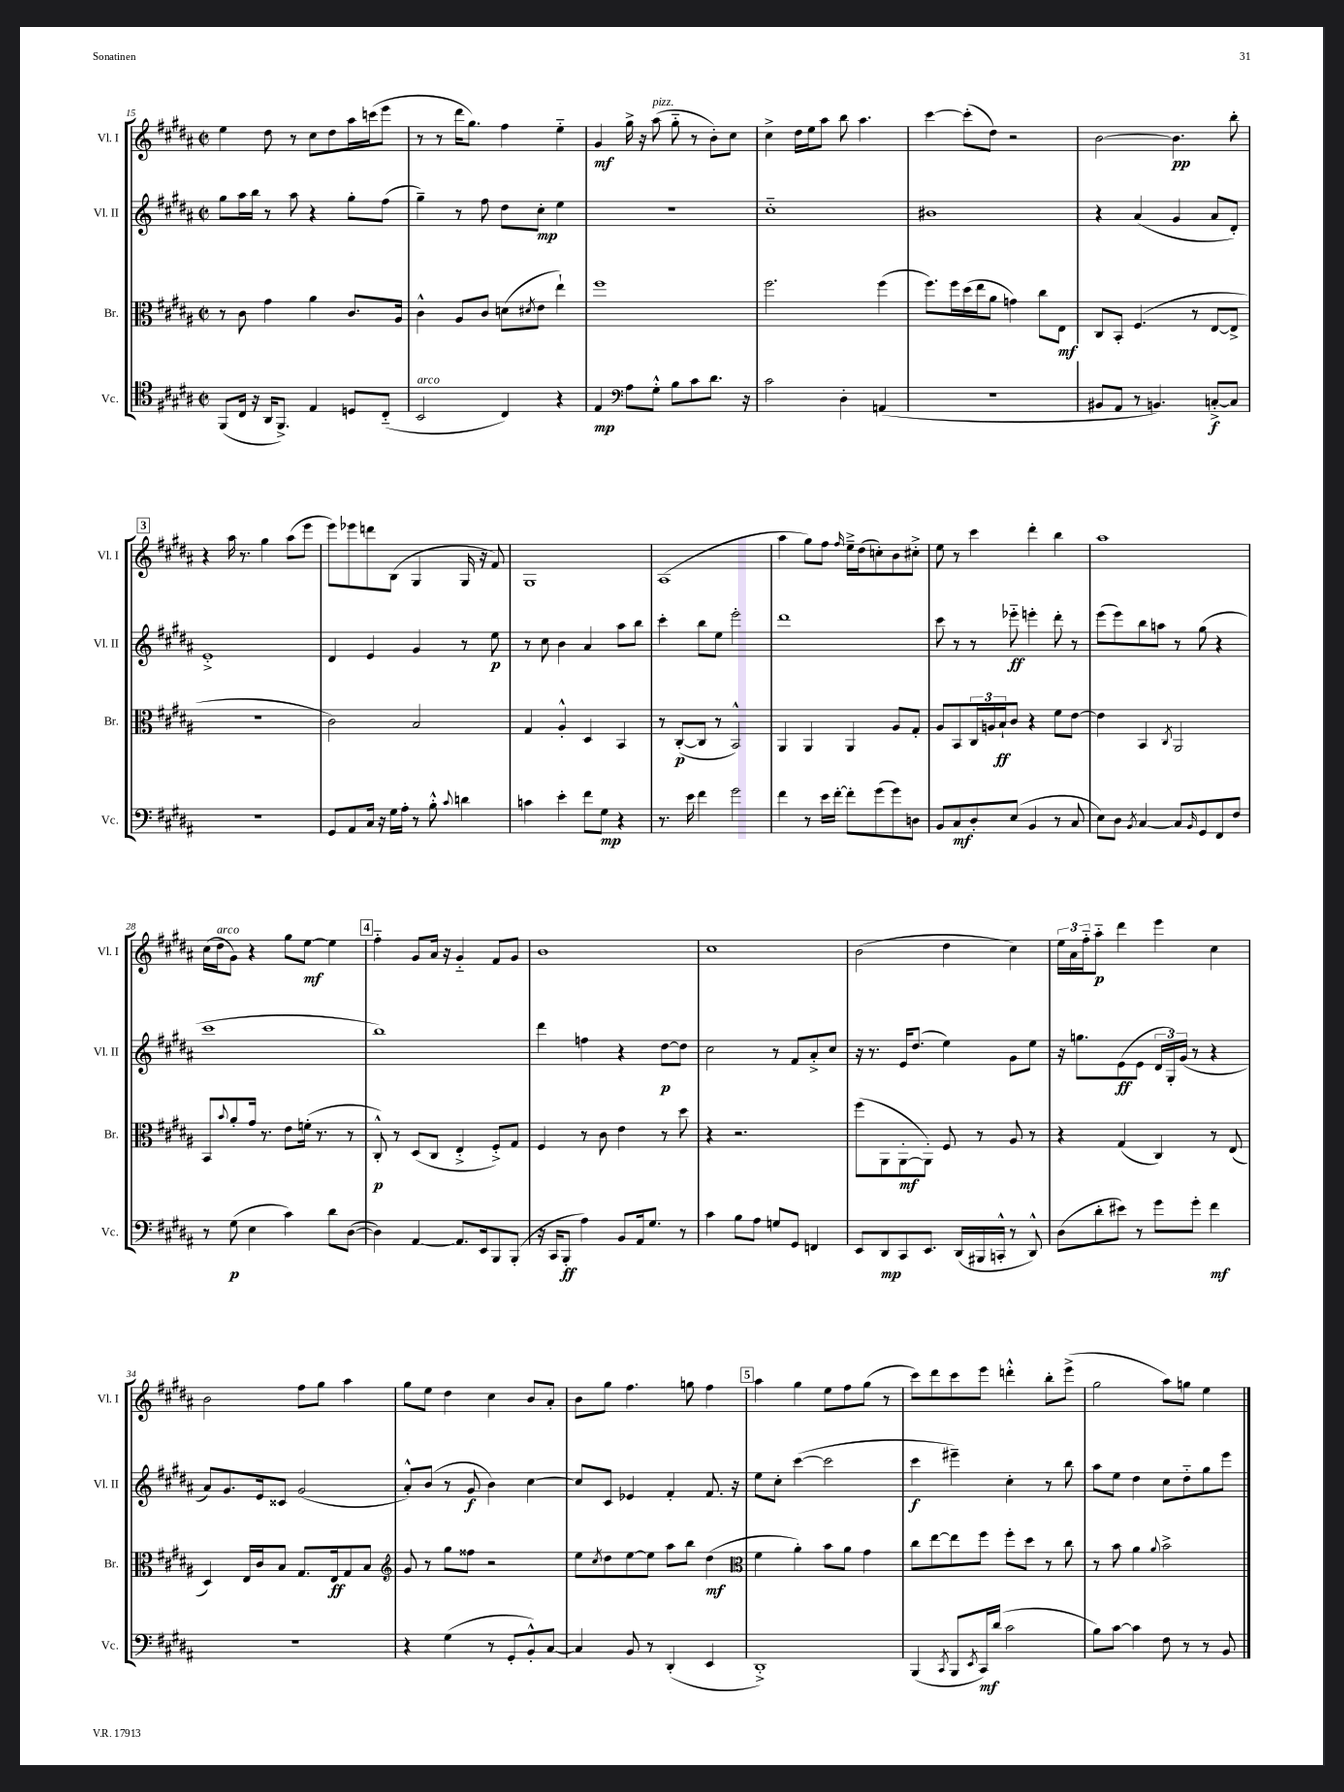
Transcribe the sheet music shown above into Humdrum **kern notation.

**kern	**dynam	**kern	**dynam	**kern	**dynam	**kern	**dynam
*part4	*part4	*part3	*part3	*part2	*part2	*part1	*part1
*staff4	*staff4	*staff3	*staff3	*staff2	*staff2	*staff1	*staff1
*I"Vc.	*	*I"Br.	*	*I"Vl. II	*	*I"Vl. I	*
*I'Vc.	*	*I'Br.	*	*I'Vl. II	*	*I'Vl. I	*
*clefC4	*	*clefC3	*	*clefG2	*	*clefG2	*
*k[f#c#g#d#a#]	*	*k[f#c#g#d#a#]	*	*k[f#c#g#d#a#]	*	*k[f#c#g#d#a#]	*
*M2/2	*	*M2/2	*	*M2/2	*	*M2/2	*
*met(c|)	*	*met(c|)	*	*met(c|)	*	*met(c|)	*
=15	=15	=15	=15	=15	=15	=15	=15
(8FF#/L	.	8r	.	8gg#\L	.	4ee\	.
16C#/Jk	.	8c#\	.	16aa#\L	.	.	.
16r	.	.	.	16bb\JJ	.	.	.
16AA#/KL	.	4g#\	.	8r	.	8dd#\	.
8.FF#^/J)	.	.	.	.	.	.	.
.	.	.	.	8aa#\	.	8r	.
4E/	.	4a#\	.	4r	.	8cc#\L	.
.	.	.	.	.	.	8dd#\	.
8Dn/L	.	8.c#/L	.	8gg#'\L	.	16aa#\L	.
.	.	.	.	.	.	(16cccn\J	.
(8C#/J	.	.	.	(8ff#\J	.	8eee\J	.
.	.	16A#/Jk	.	.	.	.	.
=16	=16	=16	=16	=16	=16	=16	=16
!LO:TX:a:i:t=arco	!	!	!	!	!	!	!
2BB/	.	4c#^^\	.	4gg#~\)	.	8r	.
.	.	.	.	.	.	8r	.
.	.	8A#/L	.	8r	.	16ddd#\KL	.
.	.	.	.	.	.	8.gg#\J)	.
.	.	8c#/J	.	8ff#\	.	.	.
4C#/)	.	(8dn\L	.	8dd#\L	.	4ff#\	.
.	.	8qd#X/	.	.	.	.	.
.	.	8e\J	.	8cc#'\J	mp	.	.
4r	.	4ee`\)	.	4ee\	.	4ee\	.
=17	=17	=17	=17	=17	=17	=17	=17
4E/	mp	1ff#	.	1r	.	4g#/	mf
*clefF4	*	*	*	*	*	*	*
8A#\L	.	.	.	.	.	16gg#^\	.
.	.	.	.	.	.	16r	.
!	!	!	!	!	!	!LO:TX:a:i:t=pizz.	!
8G#'^^\J	.	.	.	.	.	(8aa#\	.
8B\L	.	.	.	.	.	8gg#\	.
8c#\	.	.	.	.	.	8r	.
8.d#\J	.	.	.	.	.	8b'\L)	.
.	.	.	.	.	.	8cc#\J	.
16r	.	.	.	.	.	.	.
=18	=18	=18	=18	=18	=18	=18	=18
2c#\	.	2.ff#\	.	1cc#	.	4cc#^\	.
.	.	.	.	.	.	16dd#\LL	.
.	.	.	.	.	.	16ee\J	.
.	.	.	.	.	.	8aa#\J	.
4D#'\	.	.	.	.	.	8bb\	.
.	.	.	.	.	.	4.aa#\	.
(4AAn/	.	(4ff#\	.	.	.	.	.
=19	=19	=19	=19	=19	=19	=19	=19
1r	.	8.ff#\L)	.	1b#X	.	[4ccc#\	.
.	.	16ff#\L	.	.	.	.	.
.	.	(16dd#\	.	.	.	(8ccc#'\L]	.
.	.	16ee\J	.	.	.	.	.
.	.	8a#\J	.	.	.	8dd#\J)	.
.	.	4gn\)	.	.	.	2r	.
.	.	8cc#\L	.	.	.	.	.
.	.	8E\J	mf	.	.	.	.
=20	=20	=20	=20	=20	=20	=20	=20
8BB#X/L	.	8C#/L	.	4r	.	[2b\	.
8AA#/J	.	8BB'/J	.	.	.	.	.
8r	.	(4.F#/	.	(4a#/	.	.	.
4.BBn/)	.	.	.	.	.	.	.
.	.	.	.	4g#/	.	4.b\]	pp
.	.	8r	.	.	.	.	.
[8Cn'^/L	f	[8E/L	.	8a#/L	.	.	.
8C/J]	.	8E^/J]	.	8d#'/J)	.	8bb'\	.
!!LO:LB:g=z
!!LO:REH:place=s1:t=3
=21	=21	=21	=21	=21	=21	=21	=21
1r	.	1r	.	1e'^	.	4r	.
.	.	.	.	.	.	16aa#\	.
.	.	.	.	.	.	8.r	.
.	.	.	.	.	.	4gg#\	.
.	.	.	.	.	.	(8aa#\L	.
.	.	.	.	.	.	8eee\J	.
=22	=22	=22	=22	=22	=22	=22	=22
8GG#/L	.	2c#\)	.	4d#/	.	8eee\L)	.
8AA#/	.	.	.	.	.	8eee-X\	.
16C#/Jk	.	.	.	4e/	.	8dddn\	.
16r	.	.	.	.	.	.	.
16G#\LL	.	.	.	.	.	(8B\J	.
16A#'\JJ	.	.	.	.	.	.	.
8r	.	2B/	.	4g#/	.	4G#/	.
8B'^^\	.	.	.	.	.	.	.
8qqc#/	.	.	.	.	.	.	.
4dn\	.	.	.	8r	.	16G#/	.
.	.	.	.	.	.	16r	.
.	.	.	.	8ee\	p	8f#/)	.
=23	=23	=23	=23	=23	=23	=23	=23
4cn\	.	4G#/	.	8r	.	1G#	.
.	.	.	.	8cc#\	.	.	.
4e'\	.	4A#'^^/	.	4b\	.	.	.
8f#\L	.	4D#/	.	4a#/	.	.	.
8G#\J	mp	.	.	.	.	.	.
4r	.	4BB/	.	8aa#\L	.	.	.
.	.	.	.	8bb\J	.	.	.
=24	=24	=24	=24	=24	=24	=24	=24
8.r	.	8r	.	4ccc#'\	.	(1A#	.
.	.	([8C#'/L	p	.	.	.	.
16e\	.	.	.	.	.	.	.
4f#\	.	8C#/J]	.	8bb\L	.	.	.
.	.	8r	.	8ee\J	.	.	.
2g#\	.	2BB^^/)	.	2eee'\	.	.	.
=25	=25	=25	=25	=25	=25	=25	=25
4f#\	.	4AA#/	.	1ddd#	.	4aa#\	.
8r	.	4AA#/	.	.	.	8gg#\L)	.
16e\LL	.	.	.	.	.	8ff#\J	.
[16f#'\JJ	.	.	.	.	.	.	.
.	.	.	.	.	.	16qqff#/	.
8f#'\L]	.	4AA#/	.	.	.	16ee~^\LL	.
.	.	.	.	.	.	(16dd#\J	.
(8g#\	.	.	.	.	.	8ccn'\)	.
8g#\)	.	8A#/L	.	.	.	8b\	.
8Dn\J	.	8G#'/J	.	.	.	8cc#X'^\J	.
=26	=26	=26	=26	=26	=26	=26	=26
8BB/L	.	8A#/L	.	8ccc#\	.	8ee\	.
8C#/	mf	8BB/	.	8r	.	8r	.
8D#'/	.	24C#/L	.	8r	.	4ccc#\	.
.	.	24An/	.	.	.	.	.
.	.	24B`/J	ff	.	.	.	.
(8E/J	.	8c#/J	.	8eee-X\	ff	.	.
4BB/	.	4r	.	4eeen'\	.	4ddd#'\	.
8r	.	8f#\L	.	8ddd#'\	.	4bb\	.
8C#/	.	[8e\J	.	8r	.	.	.
=27	=27	=27	=27	=27	=27	=27	=27
8E\L)	.	4e\]	.	(8eee\L	.	1aa#	.
8D#\J	.	.	.	8eee\)	.	.	.
8qBB/	.	.	.	.	.	.	.
[4C#/	.	4BB/	.	8bb\	.	.	.
.	.	.	.	8aan\J	.	.	.
.	.	8qC#/	.	.	.	.	.
8C#/L]	.	2AA#/	.	8r	.	.	.
16qqBB/	.	.	.	.	.	.	.
8GG#/	.	.	.	(8gg#\	.	.	.
8FF#/	.	.	.	4r	.	.	.
8F#/J	.	.	.	.	.	.	.
!!LO:LB:g=z
=28	=28	=28	=28	=28	=28	=28	=28
8r	.	8BB/L	.	1ccc#	.	(16cc#\LL	.
!	!	!	!	!	!	!LO:TX:a:i:t=arco	!
.	.	.	.	.	.	16dd#\J	.
.	.	8qqb/	.	.	.	.	.
(8G#\	p	8a#'/	.	.	.	8g#\J)	.
4E\	.	16g#/Jk	.	.	.	4r	.
.	.	8.r	.	.	.	.	.
4c#\)	.	8e\L	.	.	.	8gg#\L	.
.	.	(16fn'\Jk	.	.	.	[8ee\J	mf
.	.	8.r	.	.	.	.	.
8d#\L	.	.	.	.	.	4ee\]	.
([8D#\J	.	8r	.	.	.	.	.
!!LO:REH:place=s1:t=4
=29	=29	=29	=29	=29	=29	=29	=29
4D#\])	.	8C#'^^/)	p	1bb)	.	4ff#\	.
.	.	8r	.	.	.	.	.
[4AA#/	.	(8D#/L	.	.	.	8g#/L	.
.	.	8C#/J	.	.	.	16a#/Jk	.
.	.	.	.	.	.	16r	.
8.AA#/L]	.	4E'^/	.	.	.	4g#/	.
16EE/k	.	.	.	.	.	.	.
8BBB/	.	8F#'^/L)	.	.	.	8f#/L	.
(8BBB'/J	.	8G#/J	.	.	.	8g#/J	.
=30	=30	=30	=30	=30	=30	=30	=30
16r	.	4F#/	.	4ddd#\	.	1b	.
16CC#/KL	.	.	.	.	.	.	.
8BBB'/J	ff	.	.	.	.	.	.
4A#\)	.	8r	.	4ffn\	.	.	.
.	.	8c#\	.	.	.	.	.
8BB/L	.	4e\	.	4r	.	.	.
16AA#/k	.	.	.	.	.	.	.
8.G#/J	.	.	.	.	.	.	.
.	.	8r	.	[8dd#\L	p	.	.
8r	.	8dd#\	.	8dd#\J]	.	.	.
=31	=31	=31	=31	=31	=31	=31	=31
4c#\	.	4r	.	2cc#\	.	1cc#	.
8B\L	.	2.r	.	.	.	.	.
8A#\J	.	.	.	.	.	.	.
8Gn/L	.	.	.	8r	.	.	.
8GG#/J	.	.	.	8f#/L	.	.	.
4FFn/	.	.	.	8a#'^/	.	.	.
.	.	.	.	8cc#/J	.	.	.
=32	=32	=32	=32	=32	=32	=32	=32
8EE/L	.	(8ff#\L	.	16r	.	(2b\	.
.	.	.	.	8.r	.	.	.
8DD#/	mp	8AA#\	.	.	.	.	.
8CC#/	.	[8AA#'\	mf	16e/KL	.	.	.
.	.	.	.	(8.dd#/J	.	.	.
8.EE/J	.	8AA#'\J])	.	.	.	.	.
.	.	8F#/	.	4ee\)	.	4dd#\	.
(16DD#/LL	.	.	.	.	.	.	.
16BBB#X/	.	8r	.	.	.	.	.
16CCn'^^/JJ	.	.	.	.	.	.	.
8r	.	8A#/	.	8g#\L	.	4cc#\)	.
8DD#^^/)	.	8r	.	8ee\J	.	.	.
=33	=33	=33	=33	=33	=33	=33	=33
(8D#\L	.	4r	.	16r	.	24ee\LL	.
.	.	.	.	.	.	24a#\	.
.	.	.	.	8.ggn\L	.	.	.
.	.	.	.	.	.	24ff#\J	.
8d#'\	.	.	.	.	.	8aa#\J	p
8e#X\J)	.	(4G#/	.	(8e\	ff	4ddd#\	.
8r	.	.	.	8e\J	.	.	.
8g#\L	.	4C#/)	.	24d#/LL	.	4eee\	.
.	.	.	.	24G#'/)	.	.	.
.	.	.	.	(24g#/JJ	.	.	.
8g#'\J	.	.	.	8r	.	.	.
4f#\	mf	8r	.	4r	.	4cc#\	.
.	.	(8E/	.	.	.	.	.
!!LO:LB:g=z
=34	=34	=34	=34	=34	=34	=34	=34
1r	.	4D#/)	.	8a#/L)	.	2b\	.
.	.	.	.	8.g#/	.	.	.
.	.	16E/LL	.	.	.	.	.
.	.	16c#/J	.	16e/k	.	.	.
.	.	8B/J	.	8c##X/J	.	.	.
.	.	8.G#/L	.	(2g#/	.	8ff#\L	.
.	.	.	.	.	.	8gg#\J	.
.	.	16E/k	ff	.	.	.	.
.	.	8G#/	.	.	.	4aa#\	.
.	.	8B/J	.	.	.	.	.
=35	=35	=35	=35	=35	=35	=35	=35
*	*	*clefG2	*	*	*	*	*
4r	.	8g#/	.	8a#'^^/L)	.	8gg#\L	.
.	.	8r	.	(8b/J	.	8ee\J	.
(4G#\	.	8gg#\L	.	8r	.	4dd#\	.
.	.	8ff##X\J	.	8g#/	f	.	.
8r	.	2r	.	4b\)	.	4cc#\	.
8GG#'/L	.	.	.	.	.	.	.
8BB'^^/)	.	.	.	[4cc#\	.	8b/L	.
[8C#/J	.	.	.	.	.	8a#'/J	.
=36	=36	=36	=36	=36	=36	=36	=36
4C#/]	.	8ee\L	.	8cc#/L]	.	8b\L	.
.	.	8qcc#/	.	.	.	.	.
.	.	8dd#\	.	8c#/J	.	8gg#\J	.
8BB/	.	[8ee\	.	4e-X/	.	4.ff#\	.
8r	.	8ee\J]	.	.	.	.	.
(4DD#'/	.	8aa#\L	.	4f#'/	.	.	.
.	.	8bb\J	.	.	.	8ggn\	.
4EE/	.	(4dd#\	mf	8.f#/	.	4ff#\	.
.	.	.	.	16r	.	.	.
!!LO:REH:place=s1:t=5
=37	=37	=37	=37	=37	=37	=37	=37
*	*	*clefC3	*	*	*	*	*
1DD#'^)	.	4f#\	.	8ee\L	.	4aa#\	.
.	.	.	.	8cc#'\J	.	.	.
.	.	4a#'\)	.	([4ccc#\	.	4gg#\	.
.	.	8b\L	.	2ccc#\]	.	8ee\L	.
.	.	8a#\J	.	.	.	8ff#\	.
.	.	4g#\	.	.	.	(8gg#\J	.
.	.	.	.	.	.	8r	.
=38	=38	=38	=38	=38	=38	=38	=38
(4BBB/	.	8cc#\L	.	4ccc#\	f	8ccc#\L)	.
.	.	[8ee\	.	.	.	8ddd#\	.
8qCC#/	.	.	.	.	.	.	.
8BBB/L	.	8ee\]	.	4eee#X~\)	.	8ccc#\	.
8qEE/	.	.	.	.	.	.	.
16CC#/L)	mf	8ff#\J	.	.	.	8eee\J	.
(16d#/JJ	.	.	.	.	.	.	.
2c#\	.	8ff#'\L	.	4cc#'\	.	4dddn'^^\	.
.	.	8dd#\J	.	.	.	.	.
.	.	8r	.	8r	.	8bb'\L	.
.	.	8cc#\	.	8bb\	.	(8eee^\J	.
=39	=39	=39	=39	=39	=39	=39	=39
8B\L)	.	8r	.	8aa#\L	.	2gg#\	.
[8c#\J	.	8b\	.	8ee\J	.	.	.
4c#\]	.	4a#\	.	4dd#\	.	.	.
.	.	8qqa#/	.	.	.	.	.
8F#\	.	2b^\	.	8cc#\L	.	8aa#\L)	.
8r	.	.	.	8dd#\	.	8ggn\J	.
8r	.	.	.	8gg#\	.	4ee\	.
8BB/	.	.	.	8eee\J	.	.	.
==	==	==	==	==	==	==	==
*-	*-	*-	*-	*-	*-	*-	*-
